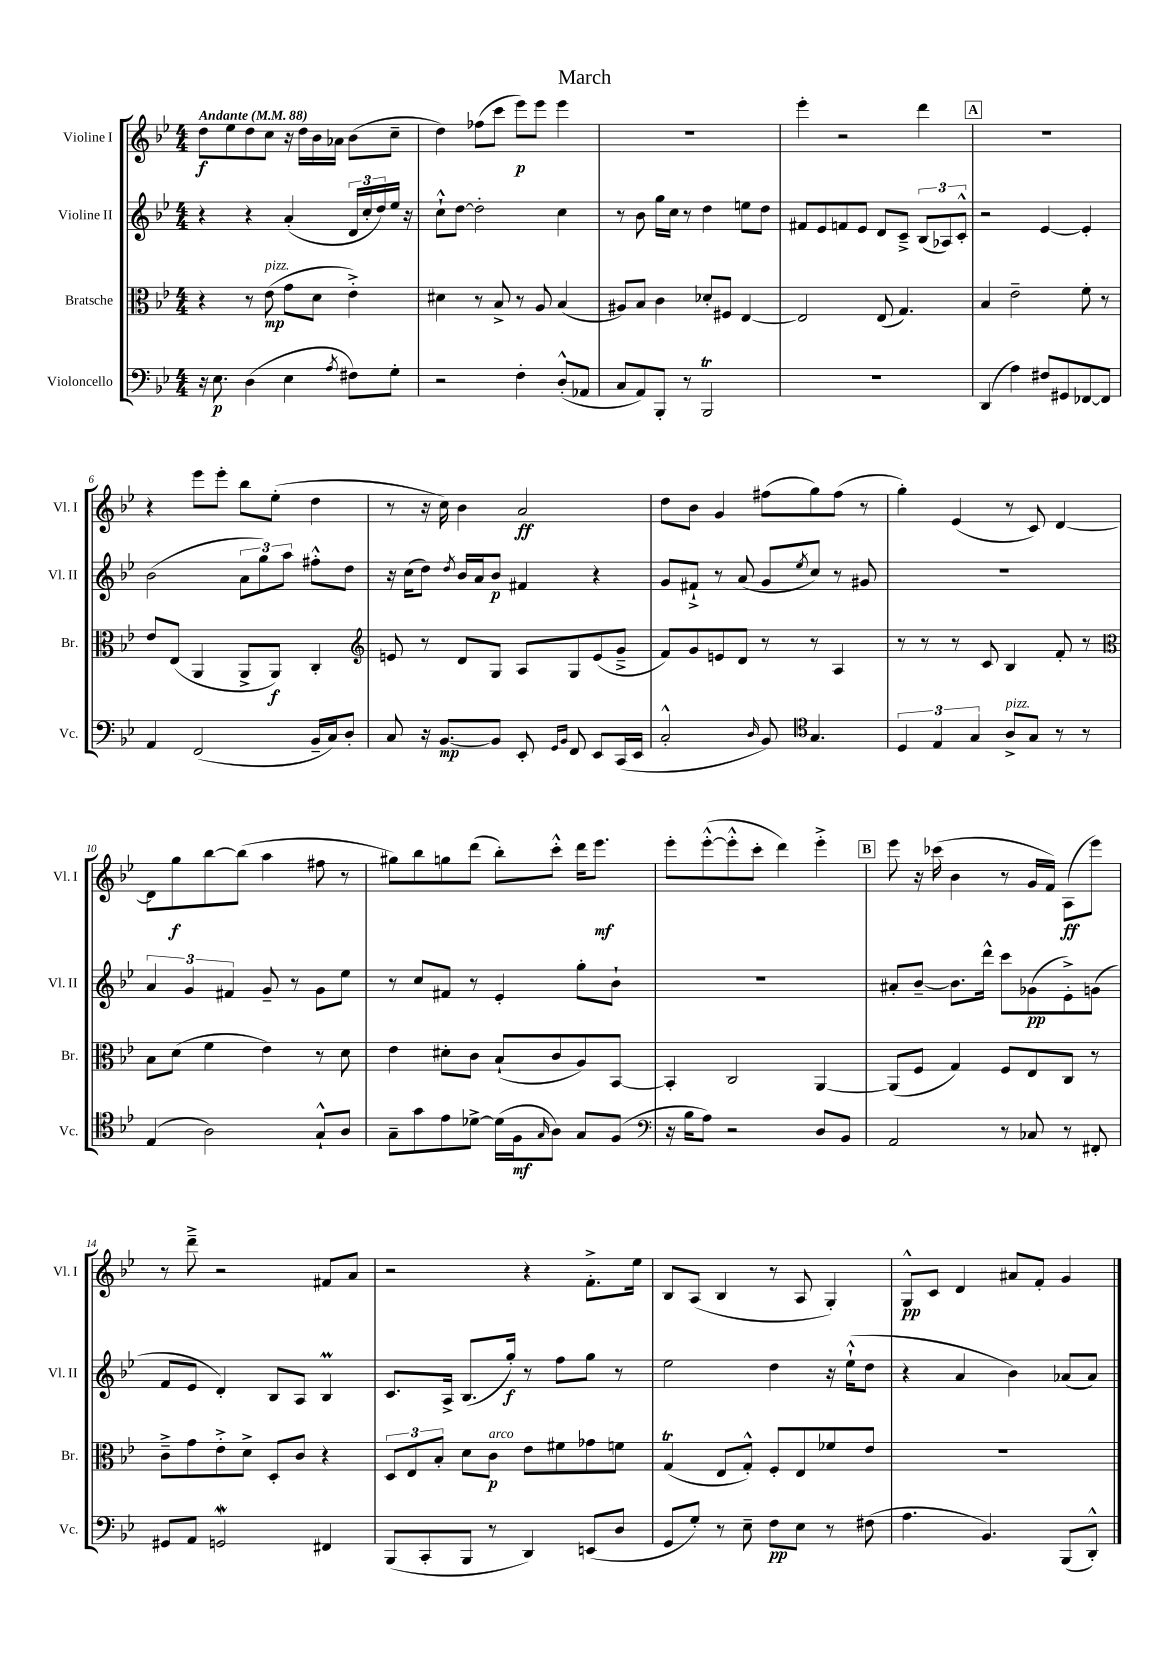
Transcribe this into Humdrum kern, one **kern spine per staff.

**kern	**dynam	**kern	**dynam	**kern	**dynam	**kern	**dynam
*part4	*part4	*part3	*part3	*part2	*part2	*part1	*part1
*staff4	*staff4	*staff3	*staff3	*staff2	*staff2	*staff1	*staff1
*I"Violoncello	*	*I"Bratsche	*	*I"Violine II	*	*I"Violine I	*
*I'Vc.	*	*I'Br.	*	*I'Vl. II	*	*I'Vl. I	*
*clefF4	*	*clefC3	*	*clefG2	*	*clefG2	*
*k[b-e-]	*	*k[b-e-]	*	*k[b-e-]	*	*k[b-e-]	*
*M4/4	*	*M4/4	*	*M4/4	*	*M4/4	*
*MM88	*	*MM88	*	*MM88	*	*MM88	*
=1	=1	=1	=1	=1	=1	=1	=1
!	!	!	!	!	!	!LO:TX:a:B:t=Andante	!
16r	.	4r	.	4r	.	8dd\L	f
8.E-\	p	.	.	.	.	.	.
.	.	.	.	.	.	8ee-\	.
(4D\	.	8r	.	4r	.	8dd\	.
!	!	!LO:TX:a:i:t=pizz.	!	!	!	!	!
.	.	(8e-\	mp	.	.	8cc\J	.
4E-\	.	8g\L	.	(4a'/	.	16r	.
.	.	.	.	.	.	16dd\LL	.
.	.	8d\J	.	.	.	16b-\	.
.	.	.	.	.	.	16a-X\JJ	.
8qA/	.	.	.	.	.	.	.
8F#X\L)	.	4e-'^\)	.	24d/LL	.	(8b-\L	.
.	.	.	.	24cc'/	.	.	.
.	.	.	.	24dd/)	.	.	.
8G'\J	.	.	.	16ee-/JJ	.	8cc~\J	.
.	.	.	.	16r	.	.	.
=2	=2	=2	=2	=2	=2	=2	=2
2r	.	4d#X\	.	8cc`^^\L	.	4dd\)	.
.	.	.	.	[8dd\J	.	.	.
.	.	8r	.	2dd'\]	.	(8ff-X\L	.
.	.	8B-^/	.	.	.	8ccc\J	.
4F'\	.	8r	.	.	.	8eee-\L)	p
.	.	8A/	.	.	.	8eee-\J	.
(8D'^^/L	.	(4B-/	.	4cc\	.	4eee-\	.
8AA-X/J	.	.	.	.	.	.	.
=3	=3	=3	=3	=3	=3	=3	=3
8C/L	.	8A#X/L)	.	8r	.	1r	.
8AA/)	.	8B-/J	.	8b-\	.	.	.
8BBB-'/J	.	4c\	.	16gg\LL	.	.	.
.	.	.	.	16cc\JJ	.	.	.
8r	.	.	.	8r	.	.	.
2BBB-T/	.	8d-X'/L	.	4dd\	.	.	.
.	.	8F#X/J	.	.	.	.	.
.	.	[4E-/	.	8een\L	.	.	.
.	.	.	.	8dd\J	.	.	.
=4	=4	=4	=4	=4	=4	=4	=4
1r	.	2E-/]	.	8f#X/L	.	4eee-'\	.
.	.	.	.	8e-/	.	.	.
.	.	.	.	8fn/	.	2r	.
.	.	.	.	8e-/J	.	.	.
.	.	(8E-/	.	8d/L	.	.	.
.	.	4.G/)	.	8c~^/J	.	.	.
.	.	.	.	(12B-/L	.	4ddd\	.
.	.	.	.	12A-X/)	.	.	.
.	.	.	.	12c'^^/J	.	.	.
!!LO:REH:place=s1:t=A
=5	=5	=5	=5	=5	=5	=5	=5
(4DD/	.	4B-/	.	2r	.	1r	.
4A\)	.	2e-~\	.	.	.	.	.
8F#X/L	.	.	.	[4e-/	.	.	.
8GG#X/	.	.	.	.	.	.	.
[8FF-X/	.	8f'\	.	4e-'/]	.	.	.
8FF-/J]	.	8r	.	.	.	.	.
!!LO:LB:g=z
=6	=6	=6	=6	=6	=6	=6	=6
4AA/	.	8e-/L	.	(2b-\	.	4r	.
.	.	(8E-/J	.	.	.	.	.
(2FF/	.	4AA/	.	.	.	8eee-\L	.
.	.	.	.	.	.	8eee-'\J	.
.	.	8AA^/L	.	12a\L	.	8bb-\L	.
.	.	.	.	12gg\)	.	.	.
.	.	8AA/J)	f	.	.	(8ee-'\J	.
.	.	.	.	12aa\J	.	.	.
16BB-~/LL	.	4C'/	.	8ff#X'^^\L	.	4dd\	.
16C/J)	.	.	.	.	.	.	.
8D'/J	.	.	.	8dd\J	.	.	.
=7	=7	=7	=7	=7	=7	=7	=7
*	*	*clefG2	*	*	*	*	*
8C/	.	8en/	.	16r	.	8r	.
.	.	.	.	(16cc\KL	.	.	.
16r	.	8r	.	8dd\J)	.	16r	.
[8.BB-/L	mp	.	.	.	.	16cc\)	.
.	.	.	.	8qdd/	.	.	.
.	.	8d/L	.	16b-/LL	.	4b-\	.
.	.	.	.	16a/J	.	.	.
8BB-/J]	.	8G/J	.	8b-/J	p	.	.
8EE-'/	.	8A/L	.	4f#X/	.	2a/	ff
16qqGG/LL	.	.	.	.	.	.	.
16qqBB-/JJ	.	.	.	.	.	.	.
8FF/	.	8G/	.	.	.	.	.
8EE-/L	.	(8e/	.	4r	.	.	.
(16CC/L	.	8g~^/J	.	.	.	.	.
16EE-/JJ	.	.	.	.	.	.	.
=8	=8	=8	=8	=8	=8	=8	=8
2C'^^/	.	8f/L)	.	8g/L	.	8dd\L	.
.	.	8g/	.	8f#X`^/J	.	8b-\J	.
.	.	8en/	.	8r	.	4g/	.
.	.	8d/J	.	(8a/	.	.	.
16qqD/	.	.	.	.	.	.	.
8BB-/)	.	8r	.	8g/L	.	(8ff#X\L	.
*clefC4	*	*	*	*	*	*	*
.	.	.	.	8qee-/	.	.	.
4.G/	.	8r	.	8cc/J)	.	8gg\)	.
.	.	4A/	.	8r	.	(8ff#\J	.
.	.	.	.	8g#X/	.	8r	.
=9	=9	=9	=9	=9	=9	=9	=9
6D/	.	8r	.	1r	.	4gg'\)	.
.	.	8r	.	.	.	.	.
6E-/	.	.	.	.	.	.	.
.	.	8r	.	.	.	(4e-/	.
6G/	.	.	.	.	.	.	.
.	.	8c/	.	.	.	.	.
!LO:TX:a:i:t=pizz.	!	!	!	!	!	!	!
8A^/L	.	4B-/	.	.	.	8r	.
8G/J	.	.	.	.	.	8c/)	.
8r	.	8f'/	.	.	.	[4d/	.
8r	.	8r	.	.	.	.	.
!!LO:LB:g=z
=10	=10	=10	=10	=10	=10	=10	=10
*	*	*clefC3	*	*	*	*	*
(4E-/	.	8B-\L	.	6a/	.	8d\L]	.
.	.	(8d\J	.	.	.	8gg\	f
.	.	.	.	6g/	.	.	.
2A\)	.	4f\	.	.	.	[8bb-\	.
.	.	.	.	6f#X/	.	.	.
.	.	.	.	.	.	(8bb-\J]	.
.	.	4e-\)	.	8g~/	.	4aa\	.
.	.	.	.	8r	.	.	.
8G`^^/L	.	8r	.	8g\L	.	8ff#X\	.
8A/J	.	8d\	.	8ee-\J	.	8r	.
=11	=11	=11	=11	=11	=11	=11	=11
8G~\L	.	4e-\	.	8r	.	8gg#X\L)	.
8g\	.	.	.	8cc/L	.	8bb-\	.
8e-\	.	8d#X'\L	.	8f#X/J	.	8ggn\	.
[8d-X^\J	.	8c\J	.	8r	.	(8ddd\J	.
(16d-\LL]	.	(8B-`/L	.	4e-'/	.	8bb-'\L)	.
16F\J	mf	.	.	.	.	.	.
16qqG/	.	.	.	.	.	.	.
8A\J)	.	8c/	.	.	.	8ccc'^^\J	.
8G/L	.	8A/)	.	8gg'\L	.	16ddd\KL	.
.	.	.	.	.	.	8.eee-\J	mf
(8F/J	.	[8BB-/J	.	8b-`\J	.	.	.
=12	=12	=12	=12	=12	=12	=12	=12
*clefF4	*	*	*	*	*	*	*
16r	.	4BB-'/]	.	1r	.	8eee-'\L	.
16B-\KL	.	.	.	.	.	.	.
8A\J)	.	.	.	.	.	([8eee-'^^\	.
2r	.	2C/	.	.	.	8eee-'^^\]	.
.	.	.	.	.	.	8ccc'\J	.
.	.	.	.	.	.	4ddd\)	.
8D/L	.	[4AA/	.	.	.	4eee-'^\	.
8BB-/J	.	.	.	.	.	.	.
!!LO:REH:place=s1:t=B
=13	=13	=13	=13	=13	=13	=13	=13
2AA/	.	(8AA/L]	.	8a#X'/L	.	8eee-\	.
.	.	8F/J	.	[8b-~/J	.	16r	.
.	.	.	.	.	.	(16ccc-X\	.
.	.	4G/)	.	8.b-\L]	.	4b-\	.
.	.	.	.	16ddd^^\Jk	.	.	.
8r	.	8F/L	.	8ccc\L	.	8r	.
8C-X/	.	8E-/	.	(8g-X\	pp	16g/LL	.
.	.	.	.	.	.	16f/JJ)	.
8r	.	8C/J	.	8e-'^\)	.	(8A\L	ff
8FF#X'/	.	8r	.	(8gn\J	.	8eee-\J)	.
!!LO:LB:g=z
=14	=14	=14	=14	=14	=14	=14	=14
8GG#X/L	.	8c~^\L	.	8f/L	.	8r	.
8AA/J	.	8g\	.	8e-/J	.	8ddd~^\	.
2GGnW/	.	8e-'^\	.	4d'/)	.	2r	.
.	.	8d^\J	.	.	.	.	.
.	.	8D'/L	.	8B-/L	.	.	.
.	.	8c/J	.	8A/J	.	.	.
4FF#X/	.	4r	.	4B-M/	.	8f#X/L	.
.	.	.	.	.	.	8a/J	.
=15	=15	=15	=15	=15	=15	=15	=15
(8BBB-/L	.	12D/L	.	8.c/L	.	2r	.
.	.	12E-/	.	.	.	.	.
8CC'/	.	.	.	.	.	.	.
.	.	12B-'/J	.	.	.	.	.
.	.	.	.	16A^/Jk	.	.	.
8BBB-/J	.	8d\L	.	(8.B-/L	.	.	.
!	!	!LO:TX:a:i:t=arco	!	!	!	!	!
8r	.	8c\J	p	.	.	.	.
.	.	.	.	16gg'/Jk)	f	.	.
4DD/)	.	8e-\L	.	8r	.	4r	.
.	.	8f#X\	.	8ff\L	.	.	.
(8EEn/L	.	8g-X\	.	8gg\J	.	8.f'^\L	.
8D/J	.	8fn\J	.	8r	.	.	.
.	.	.	.	.	.	16ee-\Jk	.
=16	=16	=16	=16	=16	=16	=16	=16
8GG/L	.	(4GT/	.	2ee-\	.	8B-/L	.
8G'/J)	.	.	.	.	.	(8A/J	.
8r	.	8E-/L	.	.	.	4B-/	.
8E-~\	.	8G'^^/J)	.	.	.	.	.
8F\L	pp	8F'/L	.	4dd\	.	8r	.
8E-\J	.	8E-/	.	.	.	8A/	.
8r	.	8f-X/	.	16r	.	4G'/)	.
.	.	.	.	(16ee-`^^\KL	.	.	.
(8F#X\	.	8e-/J	.	8dd\J	.	.	.
=17	=17	=17	=17	=17	=17	=17	=17
4.A\	.	1r	.	4r	.	8G^^/L	pp
.	.	.	.	.	.	8c/J	.
.	.	.	.	4a/	.	4d/	.
4.BB-/)	.	.	.	.	.	.	.
.	.	.	.	4b-\)	.	8a#X/L	.
.	.	.	.	.	.	8f'/J	.
(8BBB-/L	.	.	.	(8a-X/L	.	4g/	.
8DD'^^/J)	.	.	.	8a-/J)	.	.	.
==	==	==	==	==	==	==	==
*-	*-	*-	*-	*-	*-	*-	*-
